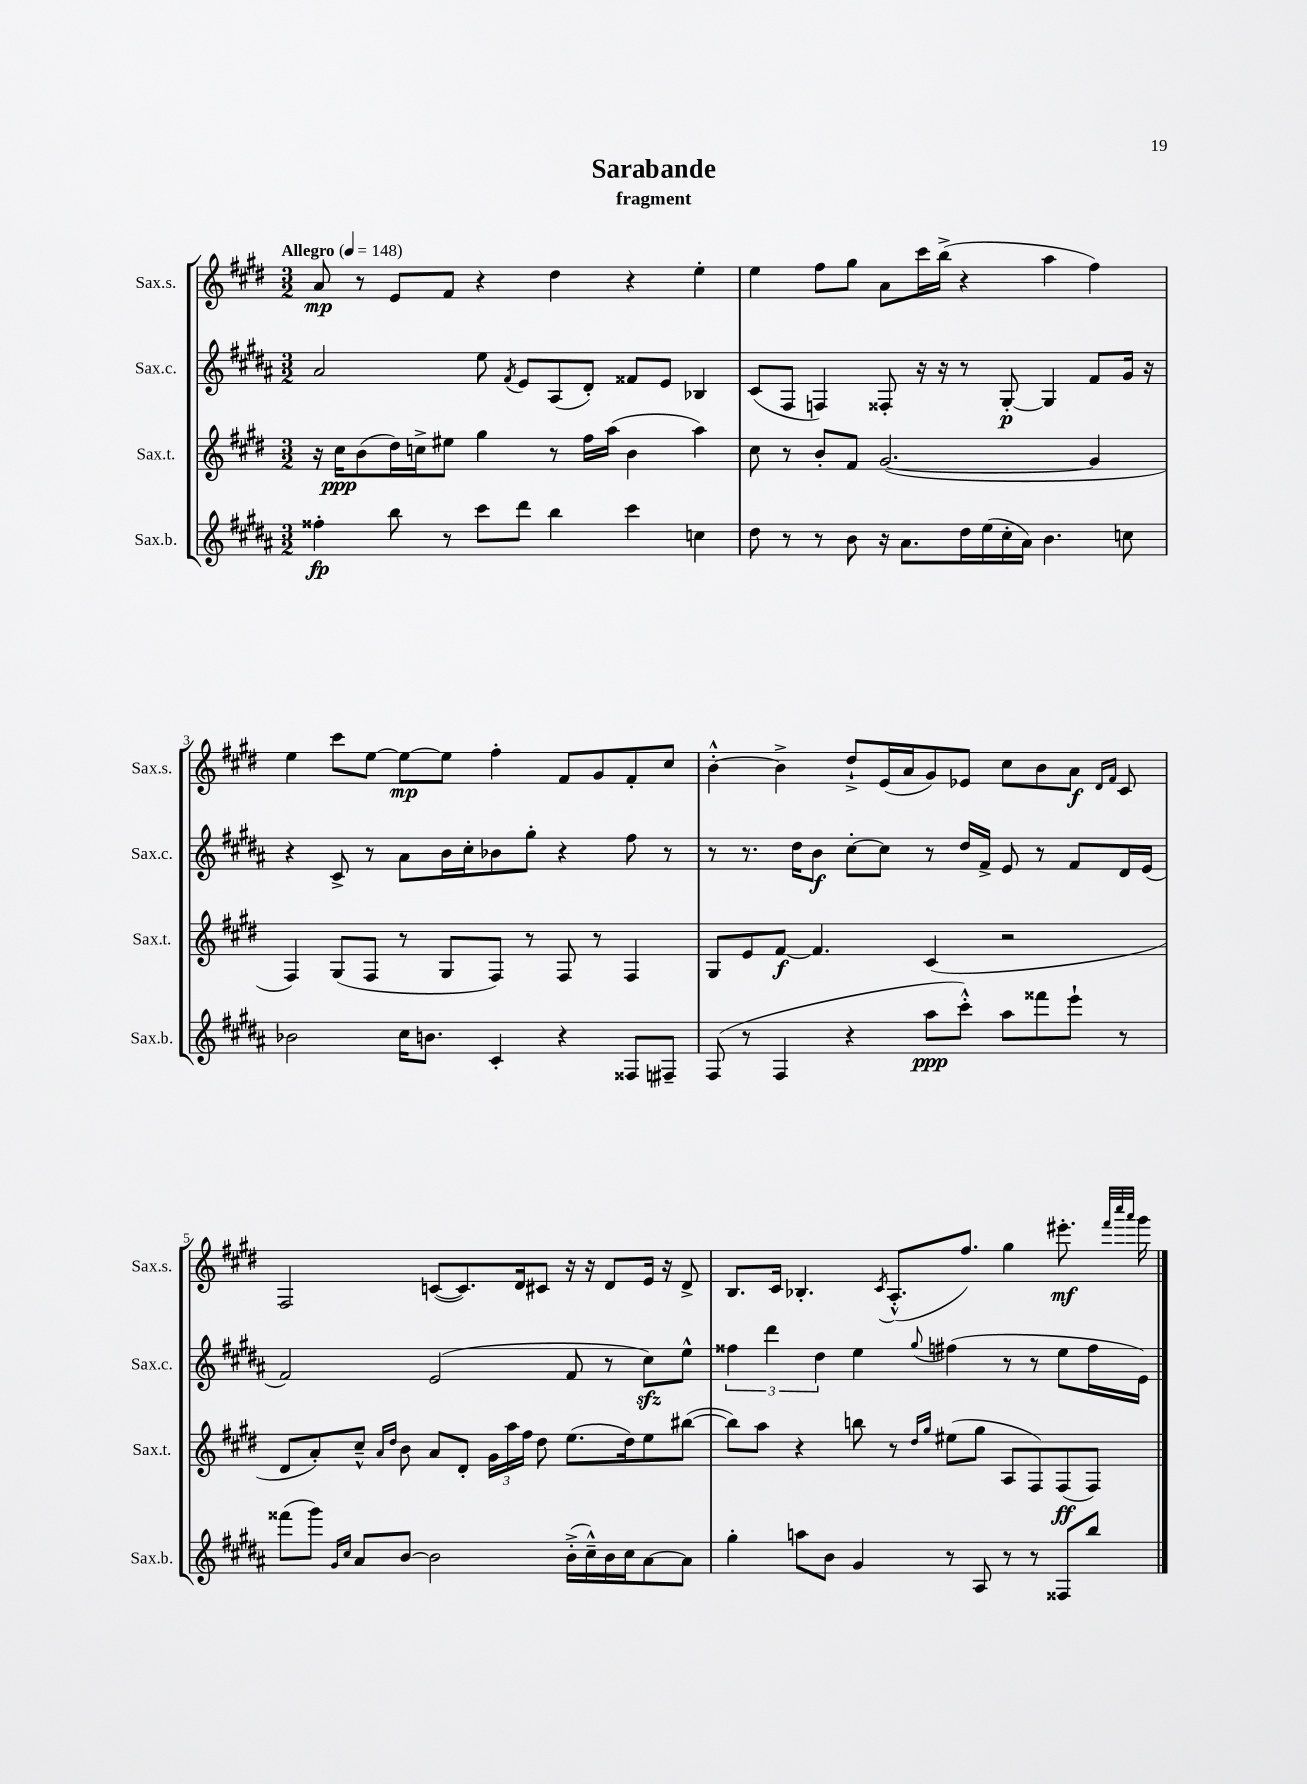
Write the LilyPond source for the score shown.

\header { title = "Sarabande" subtitle = "fragment" }
<<
\new StaffGroup <<
\new Staff = "s0" \with { instrumentName = "Sax.s." shortInstrumentName = "Sax.s." } {
    \clef treble \key e \major \numericTimeSignature \time 3/2 \tempo "Allegro" 4 = 148
    \autoBeamOff a'8\mp r8 e'8[ fis'8] r4 dis''4 r4 e''4-. |
    e''4 fis''8[ gis''8] a'8[ cis'''16 b''16]->( r4 a''4 fis''4) |
    e''4 cis'''8[ e''8]~ e''8[~\mp e''8] fis''4-. fis'8[ gis'8 fis'8-. cis''8] |
    b'4~-.-^ b'4-> dis''8[-!-> e'16( a'16 gis'8) ees'8] cis''8[ b'8 a'8]\f \grace { dis'16[ fis'16] } cis'8 |
    fis2 c'8[~( c'8.) dis'16 cis'8] r16 r16 dis'8[ e'16] r16 dis'8-> |
    b8.[ cis'16] bes4.-. \acciaccatura { cis'8 } a8.[-.-^( fis''8.]) gis''4 eis'''8.-.\mf \grace { fis'''32[ cis''''32 a'''32] } gis'''16 \bar "|." |
}
\new Staff = "s1" \with { instrumentName = "Sax.c." shortInstrumentName = "Sax.c." } {
    \clef treble \key b \major \numericTimeSignature \time 3/2
    \autoBeamOff ais'2 e''8 \acciaccatura { fis'8 } e'8[ ais8( dis'8]-.) fisis'8[ e'8] bes4 |
    cis'8[( fis8] f4) fisis8-. r16 r16 r8 gis8~-.\p gis4 fis'8[ gis'16] r16 |
    r4 cis'8-> r8 ais'8[ b'16 cis''16-. bes'8 gis''8]-. r4 fis''8 r8 |
    r8 r8. dis''16[ b'8]\f cis''8[~-. cis''8] r8 dis''16[ fis'16]-> e'8 r8 fis'8[ dis'16 e'16]( |
    fis'2) e'2( fis'8 r8 cis''8[\sfz) e''8]-^ |
    \tuplet 3/2 { fisis''4 dis'''4 dis''4 } e''4 \appoggiatura { gis''8 } fis''4( r8 r8 e''8[ fis''16 e'16]) \bar "|." |
}
\new Staff = "s2" \with { instrumentName = "Sax.t." shortInstrumentName = "Sax.t." } {
    \clef treble \key e \major \numericTimeSignature \time 3/2
    \autoBeamOff r16 cis''16[\ppp b'8( dis''16) c''16-> eis''8] gis''4 r8 fis''16[ a''16]( b'4 a''4) |
    cis''8 r8 b'8[-. fis'8] gis'2.~( gis'4 |
    fis4) gis8[( fis8] r8 gis8[ fis8]) r8 fis8 r8 fis4 |
    gis8[ e'8 fis'8]~\f fis'4. cis'4( r2 |
    dis'8[ a'8-.) cis''8]---^ \grace { a'16[ dis''16] } b'8 a'8[ dis'8]-. \tuplet 3/2 { gis'16[ a''16 fis''16] } dis''8 e''8.[( dis''16) e''8 bis''8]~( |
    bis''8[) a''8] r4 b''8 r8 \grace { dis''16[ gis''16] } eis''8[( gis''8] a8[ fis8) fis8\ff( fis8]) \bar "|." |
}
\new Staff = "s3" \with { instrumentName = "Sax.b." shortInstrumentName = "Sax.b." } {
    \clef treble \key b \major \numericTimeSignature \time 3/2
    \autoBeamOff fisis''4-.\fp b''8 r8 cis'''8[ dis'''8] b''4 cis'''4 c''4 |
    dis''8 r8 r8 b'8 r16 ais'8.[ dis''16 e''16( cis''16-. ais'16]) b'4. c''8 |
    bes'2 cis''16[ b'8.] cis'4-. r4 fisis8[ fis8]-- |
    fis8( r8 fis4 r4 ais''8[\ppp cis'''8]-.-^) ais''8[ fisis'''8 e'''8]-! r8 |
    fisis'''8[( gis'''8]) \grace { gis'16[ cis''16] } ais'8[ b'8]~ b'2 b'16[-.->( cis''16---^) b'16 cis''16 ais'8~ ais'8] |
    gis''4-. a''8[ b'8] gis'4 r8 ais8 r8 r8 fisis8[ b''8] \bar "|." |
}
>>
>>
